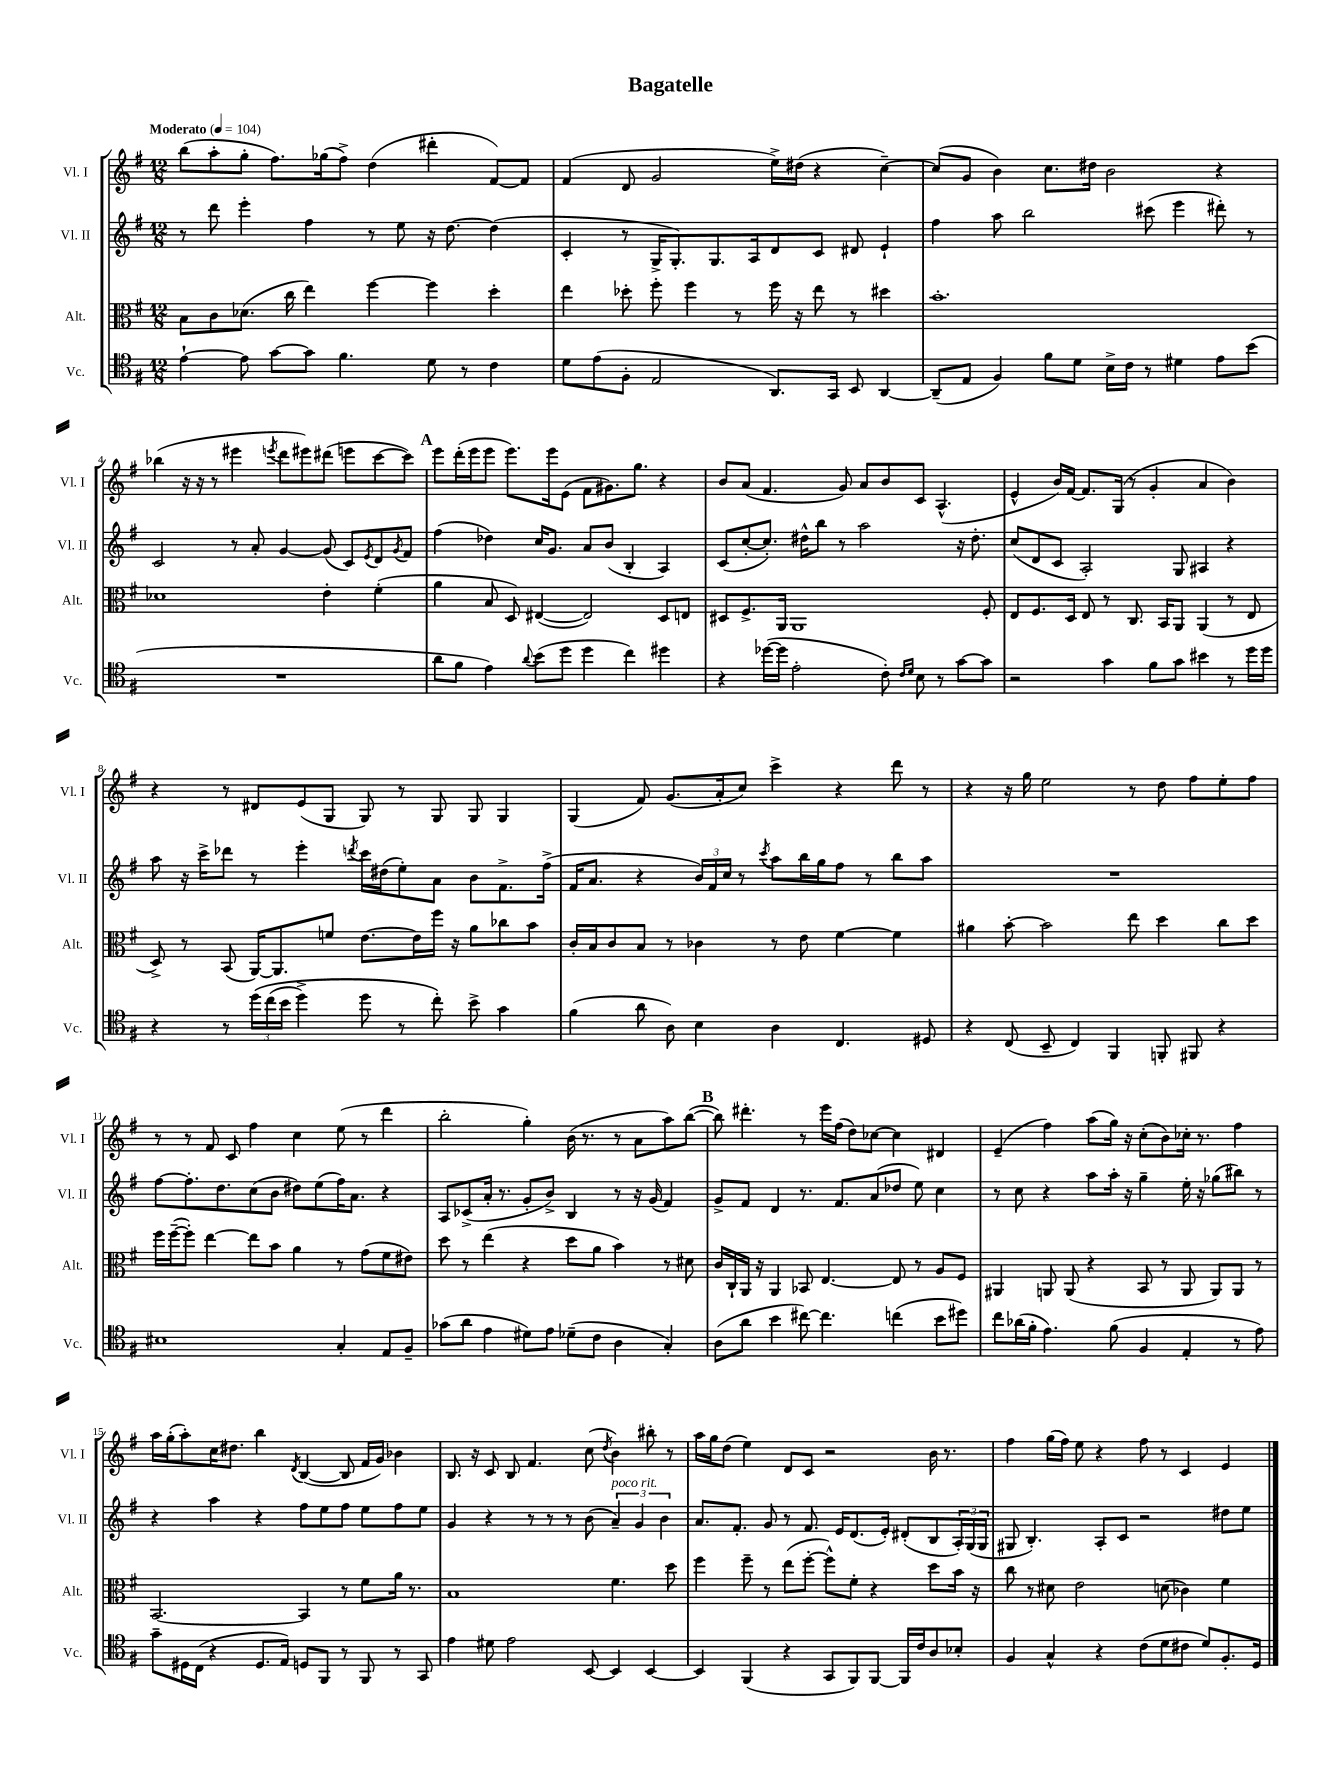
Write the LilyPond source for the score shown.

\header { title = "Bagatelle" }
<<
\new StaffGroup <<
\new Staff = "s0" \with { instrumentName = "Vl. I" shortInstrumentName = "Vl. I" } {
    \clef treble \key g \major \numericTimeSignature \time 12/8 \tempo "Moderato" 4 = 104
    b''8( a''8-. g''8-. fis''8.) ges''16( fis''8->) d''4( dis'''4-. fis'8~) fis'8 |
    fis'4( d'8 g'2 e''16->) dis''16( r4 c''4~--) |
    c''8( g'8 b'4) c''8. dis''16 b'2 r4 |
    bes''4( r16 r16 r8 eis'''4 \acciaccatura { e'''8 } d'''8 eis'''8) dis'''8( e'''8 c'''8~ c'''8) |
    \mark \markup { \bold "A" } e'''8 d'''16-.( e'''16 e'''8 e'''8.) e'''16 e'8( fis'8 gis'8.) g''8. r4 |
    b'8 a'8( fis'4. g'8) a'8 b'8 c'8 a4.-^( |
    e'4-^ b'16) fis'16~ fis'8. g16( r8 g'4-. a'4 b'4) |
    r4 r8 dis'8 e'8( g8 g8) r8 g8 g8 g4 |
    g4( fis'8) g'8.( a'16-. c''8) c'''4-> r4 d'''8 r8 |
    r4 r16 g''16 e''2 r8 d''8 fis''8 e''8-. fis''8 |
    r8 r8 fis'8 c'8 fis''4 c''4 e''8( r8 d'''4 |
    b''2-. g''4-.) b'16( r8. r8 a'8 a''8) b''8~( |
    \mark \markup { \bold "B" } b''8) dis'''4.-. r8 e'''16 fis''16( d''8) ces''8~ ces''4 dis'4 |
    e'4--( fis''4) a''8( g''16) r16 c''8-.( b'8) ces''16-. r8. fis''4 |
    a''16 g''16-.( a''8-.) c''16 dis''8. b''4 \acciaccatura { d'8 } b4~( b8 fis'16 g'16) bes'4 |
    b8. r16 c'8 b8 fis'4. c''8( \acciaccatura { d''8 } b'4) bis''8-. r8 |
    a''16 g''16 d''8( e''4) d'8 c'8 r2 b'16 r8. |
    fis''4 g''16( fis''16) e''8 r4 fis''8 r8 c'4 e'4 \bar "|." |
}
\new Staff = "s1" \with { instrumentName = "Vl. II" shortInstrumentName = "Vl. II" } {
    \clef treble \key g \major \numericTimeSignature \time 12/8
    r8 d'''8 e'''4-. fis''4 r8 e''8 r16 d''8.~ d''4( |
    c'4-. r8 g16-> g8.-.) g8. a16 d'8 c'8 dis'8 e'4-! |
    fis''4 a''8 b''2 cis'''8( e'''4 dis'''8-.) r8 |
    c'2 r8 a'8-. g'4~ g'8( c'8) \acciaccatura { e'8 } d'8 \acciaccatura { g'8 } fis'8 |
    \mark \markup { \bold "A" } fis''4( des''4) c''16 g'8. a'8 b'8( b4-. a4) |
    c'8( c''8~-. c''8.-.) dis''16-^ b''8 r8 a''2 r16 dis''8.-. |
    c''8( d'8 c'8 a2-.) g8 ais4 r4 |
    a''8 r16 c'''16-> des'''8 r8 e'''4-. \acciaccatura { d'''8 } c'''16 dis''16( e''8-.) a'8 b'8 fis'8.-> fis''16->( |
    fis'16 a'8. r4 \tuplet 3/2 { b'16) fis'16 c''16 } r8 \acciaccatura { c'''8 } a''8 b''16 g''16 fis''8 r8 b''8 a''8 |
    R1. |
    fis''8~ fis''8.-. d''8. c''8( b'8 dis''8) e''8( fis''16) a'8. r4 |
    a8 ces'8->( a'16-. r8. g'8-. b'8->) b4 r8 r16 g'16( fis'4) |
    \mark \markup { \bold "B" } g'8-> fis'8 d'4 r8. fis'8. a'8( des''8 e''8) c''4 |
    r8 c''8 r4 a''8 a''16-. r16 g''4-- e''16-. r16 ges''8( bis''8) r8 |
    r4 a''4 r4 fis''8 e''8 fis''8 e''8 fis''8 e''8 |
    g'4 r4 r8 r8 r8 b'8( \tuplet 3/2 { a'4--^\markup { \italic "poco rit." }) g'4 b'4 } |
    a'8. fis'8.-. g'8 r8 fis'8. e'16 d'8.( e'16-.) dis'8-.( b8 \tuplet 3/2 { a16-.) g16( g16 } |
    gis8 b4.-.) a8-. c'8 r2 dis''8 e''8 \bar "|." |
}
\new Staff = "s2" \with { instrumentName = "Alt." shortInstrumentName = "Alt." } {
    \clef alto \key g \major \numericTimeSignature \time 12/8
    b8 c'8 des'8.( c''16 e''4) fis''4~ fis''4 d''4-. |
    e''4 des''8-. fis''8-. fis''4 r8 fis''16 r16 e''8 r8 dis''4 |
    b'1.-. |
    des'1 e'4-. fis'4-.( |
    \mark \markup { \bold "A" } a'4 b8 d8) eis4~( eis2) d8 e8 |
    dis8 fis8.-> a,16 a,1 fis8-. |
    e8 fis8. d16 e8 r8 c8. b,16 a,8 a,4( r8 e8 |
    d8->) r8 b,8( a,16~) a,8. f'8 e'8.~ e'16 fis''16 r16 a'8 ces''8 b'8 |
    c'16-. b16 c'8 b8 r8 ces'4 r8 e'8 fis'4~ fis'4 |
    ais'4 b'8~-. b'2 e''8 d''4 c''8 d''8 |
    fis''16 fis''16~--( fis''8-.) e''4~ e''8 b'8 a'4 r8 g'8( fis'8 eis'8) |
    d''8 r8 e''4( r4 d''8 a'8 b'4) r8 dis'8 |
    \mark \markup { \bold "B" } c'16 c16-! a,16 r16 a,4 bes,8 e4.~ e8 r8 a8 fis8 |
    ais,4 a,8 a,8( r4 b,8 r8 a,8 a,8) a,8 r8 |
    b,2.~ b,4 r8 fis'8 a'16 r8. |
    b1 fis'4. d''8 |
    fis''4 fis''8-- r8 e''8( fis''8~-. fis''8-^) fis'8-. r4 d''8 b'16 r16 |
    c''8 r8 dis'8 e'2 d'8( ces'4) fis'4 \bar "|." |
}
\new Staff = "s3" \with { instrumentName = "Vc." shortInstrumentName = "Vc." } {
    \clef tenor \key g \major \numericTimeSignature \time 12/8
    e'4~-! e'8 g'8~ g'8 fis'4. d'8 r8 c'4 |
    d'8 e'8( fis8-. e2 a,8.) g,16 b,8 a,4~ |
    a,8--( e8 fis4) fis'8 d'8 b16-> c'16 r8 dis'4 e'8 b'8( |
    R1. |
    \mark \markup { \bold "A" } a'8 fis'8 e'4) \appoggiatura { a'8 } b'8( d''8 d''4 c''4) dis''4 |
    r4 des''16~( des''16 e'2-. c'8-.) \grace { c'16 d'16 } b8 r8 g'8~ g'8 |
    r2 g'4 fis'8 g'8 bis'4 r8 d''16 d''16 |
    r4 r8 \tuplet 3/2 { d''16\( c''16( b'16 } d''4->) d''8 r8 c''8-.\) b'8-> g'4 |
    fis'4( a'8 a8) b4 a4 c4. dis8 |
    r4 c8( b,8-- c4) fis,4 f,8-. fis,8 r4 |
    bis1 g4-. e8 fis8-- |
    ges'8( a'8 e'4 dis'8) e'8 des'8--( c'8 a4 g4-.) |
    \mark \markup { \bold "B" } a8( a'8 b'4 cis''8~) cis''4. c''4( b'8 dis''8) |
    c''8 aes'16( fis'16-. e'4.) fis'8( fis4 e4-. r8 e'8) |
    g'8-- dis16 c16( r4 dis8. e16) d8 fis,8 r8 fis,8 r8 g,8 |
    e'4 dis'8 e'2 b,8~ b,4 b,4~ |
    b,4 fis,4( r4 g,8 fis,8) fis,8~ fis,16 c'16 a8 bes8-. |
    fis4 g4-^ r4 c'8( d'8 cis'8 d'8) fis8.-. d16 \bar "|." |
}
>>
>>
